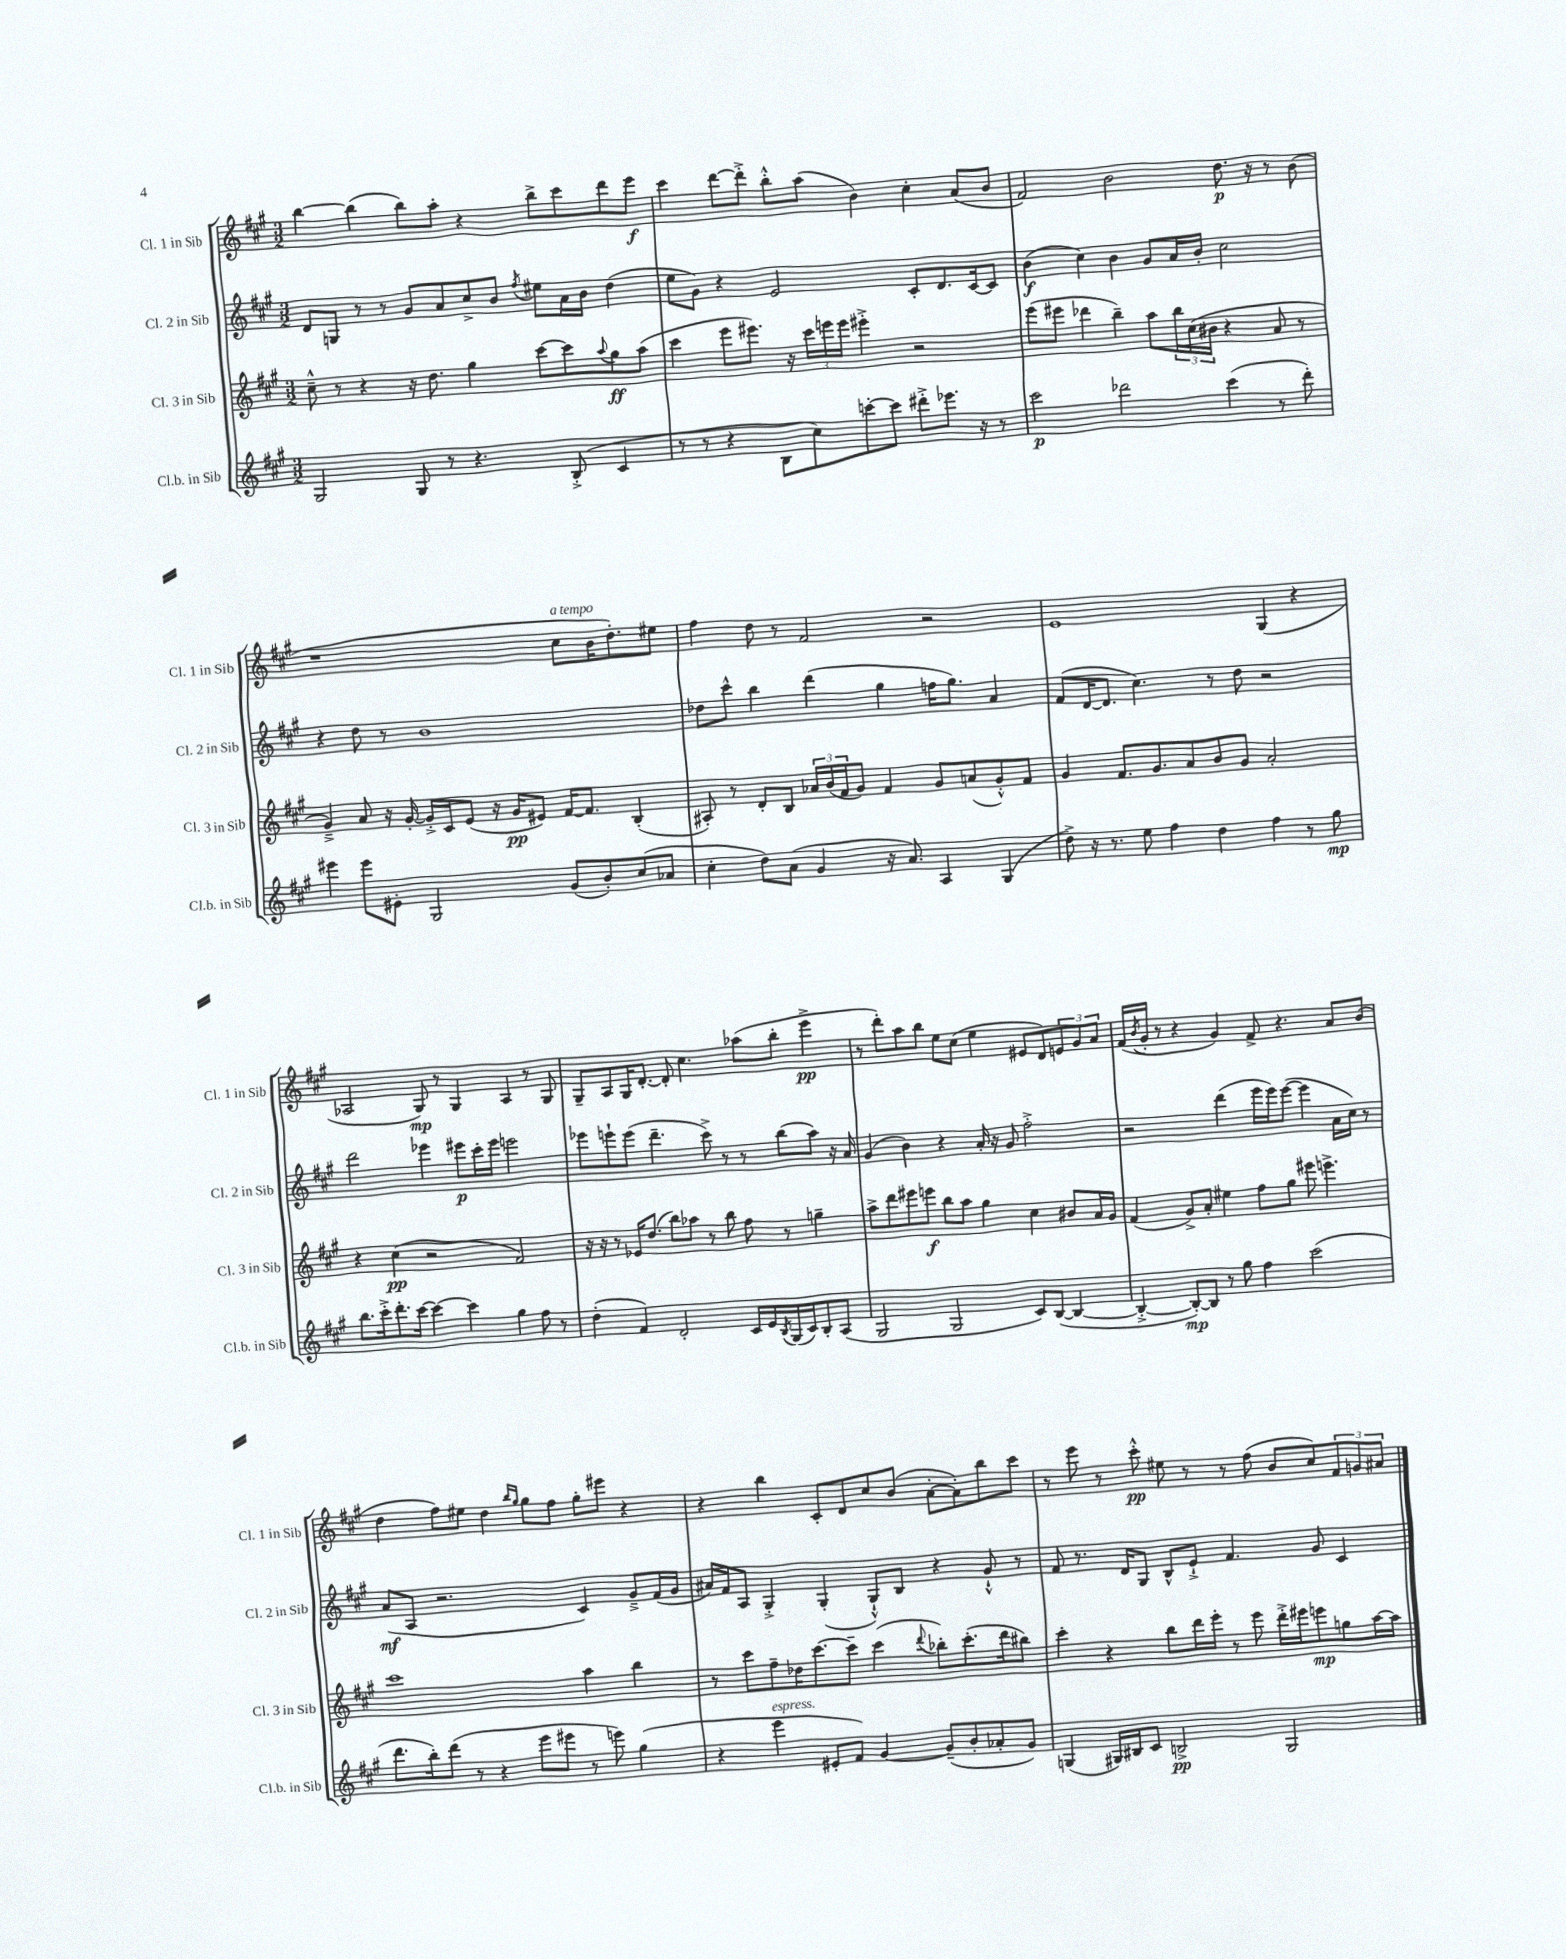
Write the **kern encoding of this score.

**kern	**dynam	**kern	**dynam	**kern	**dynam	**kern	**dynam
*part4	*part4	*part3	*part3	*part2	*part2	*part1	*part1
*staff4	*staff4	*staff3	*staff3	*staff2	*staff2	*staff1	*staff1
*I"Cl.b. in Sib	*	*I"Cl. 3 in Sib	*	*I"Cl. 2 in Sib	*	*I"Cl. 1 in Sib	*
*I'Cl.b. in Sib	*	*I'Cl. 3 in Sib	*	*I'Cl. 2 in Sib	*	*I'Cl. 1 in Sib	*
*clefG2	*	*clefG2	*	*clefG2	*	*clefG2	*
*k[f#c#g#]	*	*k[f#c#g#]	*	*k[f#c#g#]	*	*k[f#c#g#]	*
*M3/2	*	*M3/2	*	*M3/2	*	*M3/2	*
=124	=124	=124	=124	=124	=124	=124	=124
2G#/	.	8cc#~^^\	.	8d/L	.	[4bb\	.
.	.	8r	.	8Gn/J	.	.	.
.	.	4r	.	8r	.	(4bb\]	.
.	.	.	.	8r	.	.	.
8G#/	.	16r	.	8g#/L	.	8bb\L)	.
.	.	8.dd\	.	.	.	.	.
8r	.	.	.	8a/	.	8aa'\J	.
4.r	.	4gg#\	.	8cc#^/	.	4r	.
.	.	.	.	8b/J	.	.	.
.	.	.	.	8qff#/	.	.	.
.	.	[8ccc#\L	.	8ee#X\L	.	8bb^\L	.
(8B'^/	.	8ccc#\]	.	16a\L	.	8ccc#\	.
.	.	.	.	16b\JJ	.	.	.
.	.	8qqaa/	.	.	.	.	.
4c#/	.	8gg#\	ff	(4dd\	.	8ddd\	.
.	.	(8aa\J	.	.	.	8eee\J	f
=125	=125	=125	=125	=125	=125	=125	=125
8r	.	4ccc#\	.	8ee\L	.	4ccc#\	.
8r	.	.	.	8g#\J)	.	.	.
4r	.	8eee\L	.	4r	.	[8ddd\L	.
.	.	8.eee#X\J)	.	.	.	8ddd'^\J]	.
8B\L	.	.	.	2e/	.	8bb'^^\L	.
.	.	16r	.	.	.	.	.
8cc#\)	.	24ccc#\LL	.	.	.	(8aa\J	.
.	.	24eeen\	.	.	.	.	.
.	.	24eee\JJ	.	.	.	.	.
[8cccn'\	.	4eee#X'^\	.	.	.	4b\)	.
8ccc\J]	.	.	.	.	.	.	.
8ddd#X'^\L	.	2r	.	8c#'/L	.	4cc#'\	.
8.eee-X\J	.	.	.	8.d/	.	.	.
.	.	.	.	.	.	(8a/L	.
16r	.	.	.	[16c#/k	.	.	.
8r	.	.	.	8c#/J]	.	8b/J	.
=126	=126	=126	=126	=126	=126	=126	=126
2ccc#\	p	(8eee\L	.	(4b\	f	2f#/)	.
.	.	8eee#X\J	.	.	.	.	.
.	.	4ddd-X\	.	4cc#\)	.	.	.
2ddd-X\	.	4bb~\)	.	4b\	.	2b\	.
.	.	8aa\L	.	8g#/L	.	.	.
.	.	24bb\L	.	16a/L	.	.	.
.	.	(24cc#\	.	.	.	.	.
.	.	.	.	16b'/JJ	.	.	.
.	.	24b#X\JJ	.	.	.	.	.
(4ccc#\	.	4r	.	2cc#\	.	8.dd\	p
.	.	.	.	.	.	16r	.
8r	.	8a/	.	.	.	8r	.
8ddd-'\)	.	8r	.	.	.	(8b\	.
!!LO:LB:g=z
=127	=127	=127	=127	=127	=127	=127	=127
4eee#X\	.	4g#~^/)	.	4r	.	1r	.
8eee#\L	.	8a/	.	8dd\	.	.	.
8e#X'\J	.	16r	.	8r	.	.	.
.	.	[16g#'/	.	.	.	.	.
2G#/	.	16g#'^/LL]	.	1b	.	.	.
.	.	16c#/J	.	.	.	.	.
.	.	(8e/J	.	.	.	.	.
.	.	16r	.	.	.	.	.
.	.	16g#/KL	pp	.	.	.	.
.	.	8e#X/J)	.	.	.	.	.
!	!	!	!	!	!	!LO:TX:a:i:t=a tempo	!
(8g#/L	.	[16f#/KL	.	.	.	8cc#\L	.
.	.	8.f#/J]	.	.	.	.	.
8b'/)	.	.	.	.	.	16b\K	.
.	.	.	.	.	.	8.dd'\)	.
(8cc#/	.	(4B'/	.	.	.	.	.
8a-X/J	.	.	.	.	.	8ee#X\J	.
=128	=128	=128	=128	=128	=128	=128	=128
4cc#'\	.	8A#X'/)	.	8dd-X\L	.	4ff#\	.
.	.	8r	.	8ccc#^^\J	.	.	.
8dd\L)	.	8d'/L	.	4bb\	.	8dd\	.
(8a\J	.	8B/J	.	.	.	8r	.
4g#/	.	24a-X/LL	.	(4ddd\	.	2f#/	.
.	.	(24b/	.	.	.	.	.
.	.	24f#/J	.	.	.	.	.
.	.	8g#/J)	.	.	.	.	.
16r	.	4f#/	.	4gg#\	.	.	.
8.a/)	.	.	.	.	.	.	.
4A/	.	8g#/L	.	16ffn\KL	.	2r	.
.	.	.	.	8.gg#\J)	.	.	.
.	.	(8an/	.	.	.	.	.
(4G#/	.	8g#'^^/)	.	4a/	.	.	.
.	.	8f#/J	.	.	.	.	.
=129	=129	=129	=129	=129	=129	=129	=129
8dd^\)	.	4g#/	.	(8f#/L	.	1e	.
16r	.	.	.	[16d/K	.	.	.
8.r	.	.	.	8.d/J]	.	.	.
.	.	8.f#/L	.	.	.	.	.
8ee\	.	.	.	4.cc#\)	.	.	.
.	.	8.g#/	.	.	.	.	.
4ff#\	.	.	.	.	.	.	.
.	.	8a/	.	.	.	.	.
4dd\	.	8b/	.	8r	.	.	.
.	.	8g#/J	.	8dd\	.	.	.
4ff#\	.	2a'/	.	2r	.	(4G#/	.
8r	.	.	.	.	.	4r	.
8gg#\	mp	.	.	.	.	.	.
!!LO:LB:g=z
=130	=130	=130	=130	=130	=130	=130	=130
8.bb\L	.	4r	.	2ddd\	.	2A-X/	.
16ccc#'^\k	.	.	.	.	.	.	.
8.ddd'\	.	(4cc#\	pp	.	.	.	.
[16ccc#\Jk	.	.	.	.	.	.	.
4ccc#\_	.	2r	.	4eee-X\	.	8G#/)	mp
.	.	.	.	.	.	8r	.
4ccc#\]	.	.	.	8eee#X\L	p	4G#/	.
.	.	.	.	16ccc#'\L	.	.	.
.	.	.	.	16eee#\JJ	.	.	.
4gg#\	.	2f#/)	.	2eeen\	.	4A-/	.
8ff#\	.	.	.	.	.	8r	.
8r	.	.	.	.	.	8G#/	.
=131	=131	=131	=131	=131	=131	=131	=131
(4dd'\	.	16r	.	8eee-X\L	.	8G#~/L	.
.	.	16r	.	.	.	.	.
.	.	8r	.	8eeen`\	.	8A/	.
4f#/)	.	16e-X/KL	.	(8eee\J	.	16G#/K	.
.	.	(8.dd/J	.	.	.	[8.d'/J	.
.	.	.	.	4.ddd~\	.	.	.
2d'/	.	8bb\L)	.	.	.	8d'/]	.
.	.	8aa-X\J	.	.	.	4.cc#\	.
.	.	8r	.	8ccc#^\)	.	.	.
.	.	8bb\	.	8r	.	.	.
16c#/LL	.	8ff#\	.	8r	.	(8aa-X\L	.
16e/	.	.	.	.	.	.	.
8qB/	.	.	.	.	.	.	.
(16G#/	.	8r	.	(8bb\L	.	8bb'\J	.
16c#/J)	.	.	.	.	.	.	.
8B'/	.	4ggn~\	.	8aa\J)	.	4eee^\	pp
(8A/J	.	.	.	16r	.	.	.
.	.	.	.	16a/	.	.	.
=132	=132	=132	=132	=132	=132	=132	=132
2G#/	.	8aa^\L	.	(4g#/	.	8r	.
.	.	8ddd\	.	.	.	8ddd'\L)	.
.	.	8eee#X\	.	4b\)	.	8aa\	.
.	.	8eeen\J	f	.	.	8bb\J	.
2G#/	.	8bb\L	.	4r	.	8ee\L	.
.	.	8aa\J	.	.	.	(8cc#\J	.
.	.	4gg#\	.	16a'/	.	4ee\	.
.	.	.	.	16r	.	.	.
.	.	.	.	8g#/	.	.	.
8c#/L)	.	4cc#\	.	2ff#'^\	.	8e#X/L	.
([8B/J	.	.	.	.	.	8d/)	.
4B/_	.	8b#X/L	.	.	.	12en/	.
.	.	.	.	.	.	12g#/	.
.	.	16a/L	.	.	.	.	.
.	.	.	.	.	.	12a/J	.
.	.	16g#/JJ	.	.	.	.	.
=133	=133	=133	=133	=133	=133	=133	=133
4B'^/_	.	(4f#/	.	2r	.	(16f#/LL	.
.	.	.	.	.	.	8qb/	.
.	.	.	.	.	.	16g#'/JJ	.
.	.	.	.	.	.	8r	.
8B'/L_)	mp	8g#^/L)	.	.	.	4r	.
8B/J]	.	8a'/J	.	.	.	.	.
8r	.	4ee#X\	.	(4ddd\	.	4g#/)	.
8gg#\	.	.	.	.	.	.	.
4ff#\	.	8ff#\L	.	16eee\LL	.	8f#^/	.
.	.	.	.	16eee\J)	.	.	.
.	.	8gg#\J	.	([8eee\J	.	4.r	.
(2ccc#\	.	8eee#X\	.	4eee\]	.	.	.
.	.	4.eeen^\	.	.	.	.	.
.	.	.	.	16a\LL	.	8a/L	.
.	.	.	.	16cc#\JJ)	.	.	.
.	.	.	.	8r	.	(8b/J	.
!!LO:LB:g=z
=134	=134	=134	=134	=134	=134	=134	=134
8.ddd\L	.	1ccc#	.	(8a/L	mf	4dd\	.
.	.	.	.	8A/J	.	.	.
16bb'\k)	.	.	.	.	.	.	.
(8ddd\J	.	.	.	2.r	.	8ff#\L)	.
8r	.	.	.	.	.	8ee#X\J	.
4r	.	.	.	.	.	4dd\	.
.	.	.	.	.	.	16qqbb/LL	.
.	.	.	.	.	.	16qqgg#/JJ	.
8eee\L	.	.	.	.	.	8gg#\L	.
8eee#X\J	.	.	.	.	.	8ff#\J	.
8r	.	4aa\	.	4c#/)	.	8gg#'\L	.
8eeen\)	.	.	.	.	.	8eee#X\J	.
(4gg#\	.	4bb\	.	8g#~^/L	.	4r	.
.	.	.	.	(16f#/L	.	.	.
.	.	.	.	16g#/JJ	.	.	.
=135	=135	=135	=135	=135	=135	=135	=135
4r	.	8r	.	16a#X/LL)	.	4r	.
.	.	.	.	16f#/J	.	.	.
.	.	8ccc#\L	.	8A/J	.	.	.
!LO:TX:a:i:t=espress.	!	!	!	!	!	!	!
4eee\	.	8ff#~\	.	4G#'^/	.	4bb\	.
.	.	16dd-X\K	.	.	.	.	.
.	.	[8.ccc#\	.	.	.	.	.
8e#X'/L	.	.	.	(4G#'/	.	8c#'/L	.
8f#/J)	.	8ccc#~\J]	.	.	.	8d/	.
[4g#/	.	(4ccc#\	.	8G#`^^/L)	.	8cc#/	.
.	.	.	.	8B/J	.	(8b/J	.
.	.	8qqddd/	.	.	.	.	.
(8g#~/L]	.	8bb-X'\L)	.	4r	.	[8a'\L	.
8b'/	.	(8.ccc#'\	.	.	.	8a'\])	.
8a-X'/	.	.	.	8g#`^^/	.	8bb\	.
.	.	16ddd\k	.	.	.	.	.
8g#/J)	.	8bb#X\J)	.	8r	.	8ccc#\J	.
=136	=136	=136	=136	=136	=136	=136	=136
(4Gn/	.	4ccc#'\	.	8f#/	.	8r	.
.	.	.	.	8.r	.	8eee\	.
16G#X/LL)	.	4r	.	.	.	8r	.
16B#X/J	.	.	.	16d/KL	.	.	.
8c#/J	.	.	.	8G#/J	.	8ccc#'^^\	pp
2Bn^/	pp	8bb\L	.	8B^^/L	.	8ee#X\	.
.	.	16ddd\L	.	8e`^/J	.	8r	.
.	.	16eee'\JJ	.	.	.	.	.
.	.	8r	.	4.f#/	.	8r	.
.	.	8eee\	.	.	.	(8ff#\	.
2G#/	.	16ddd'^\LL	.	.	.	8b/L	.
.	.	16eee#X\J	.	.	.	.	.
.	.	8eeen\	mp	8g#/	.	8cc#/)	.
.	.	8ggn\	.	4c#/	.	12f#/	.
.	.	.	.	.	.	12gn/	.
.	.	[16aa\L	.	.	.	.	.
.	.	.	.	.	.	12a#X/J	.
.	.	16aa\JJ]	.	.	.	.	.
==	==	==	==	==	==	==	==
*-	*-	*-	*-	*-	*-	*-	*-
